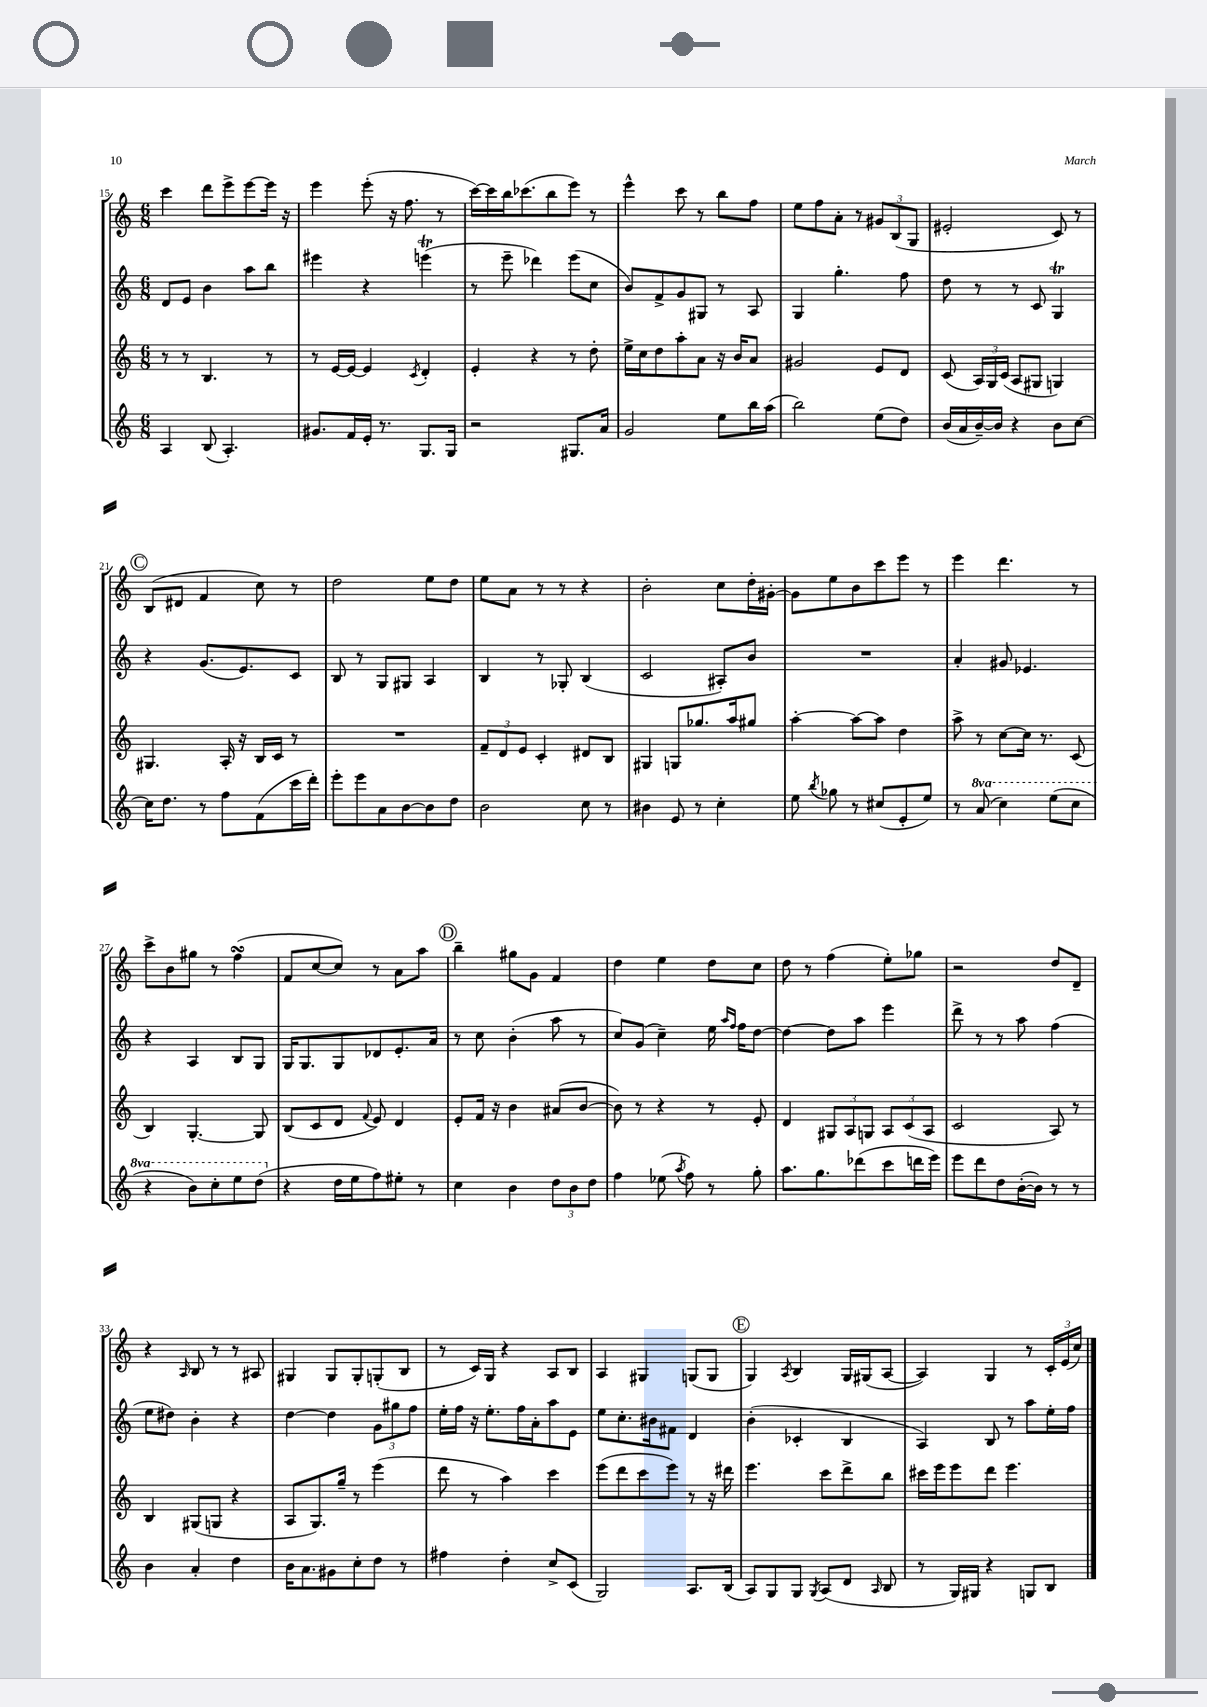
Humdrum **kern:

**kern	**kern	**kern	**kern
*part4	*part3	*part2	*part1
*staff4	*staff3	*staff2	*staff1
*clefG2	*clefG2	*clefG2	*clefG2
*k[]	*k[]	*k[]	*k[]
*M6/8	*M6/8	*M6/8	*M6/8
=15	=15	=15	=15
4A/	8r	8d/L	4ccc\
.	8r	8e/J	.
(8B/	4.B/	4b\	8ddd\L
4.A'/)	.	.	8eee^\
.	.	8aa\L	[8eee\
.	8r	8bb\J	16eee\Jk]
.	.	.	16r
=16	=16	=16	=16
8.g#X/L	8r	4eee#X\	4eee\
.	[16e/LL	.	.
16f/L	16e/JJ_	.	.
16e'/JJ	4e/]	4r	(8eee'\
8.r	.	.	.
.	.	.	16r
.	.	.	8.ff\
.	8qc/	.	.
8.G/L	4d'/	(4eeent\	.
.	.	.	8r
16G/Jk	.	.	.
=17	=17	=17	=17
2r	4e'/	8r	[16ccc\LL)
.	.	.	16ccc\]
.	.	8eee~\	16bb\J
.	.	.	(8.ccc-X\
.	4r	4ddd-X\)	.
.	.	.	8bb\
8.G#X/L	8r	(8eee\L	8eee\J)
.	8dd'\	8cc\J	8r
16a/Jk	.	.	.
=18	=18	=18	=18
2g/	16ee^\LL	8b/L)	4eee^^\
.	16cc\J	.	.
.	8dd\	8f^/	.
.	8aa'\	8g/	8ccc\
.	8a\J	8G#X/J	8r
8ee\L	16r	8r	8bb\L
.	16b/KL	.	.
16bb\L	8a/J	8A/	8ff\J
(16aa\JJ	.	.	.
=19	=19	=19	=19
2bb\)	2g#X/	4G/	8ee\L
.	.	.	8ff\
.	.	4.gg'\	8a'\J
.	.	.	8r
(8ee\L	8e/L	.	12g#X/L
.	.	.	(12B/
8dd\J)	8d/J	8ff\	.
.	.	.	12G/J
=20	=20	=20	=20
(16b/LL	(8c/	8dd\	2e#X'/
16a/	.	.	.
[16b~/)	24A/LL)	8r	.
.	24G/	.	.
16b/JJ]	.	.	.
.	(24c/JJ	.	.
4r	8A/L	8r	.
.	8G#X/J	8c/	.
8b\L	4Gn/)	4GT/	8c/)
[8cc\J	.	.	8r
!!LO:LB:g=z
!!LO:REH:place=s1:t=C
=21	=21	=21	=21
16cc\KL]	4.G#X/	4r	(8B/L
8.dd\J	.	.	.
.	.	.	8d#X/J
8r	.	(8.g/L	4f/
8ff\L	16A'/	.	.
.	16r	8.e/)	.
(8f\	16B/LL	.	8cc\)
.	16c/JJ	.	.
16ccc\L	8r	8c/J	8r
16ddd'\JJ)	.	.	.
=22	=22	=22	=22
8eee'\L	2.r	8B/	2dd\
8eee\	.	8r	.
8a\	.	8G/L	.
[8b\	.	8G#X/J	.
8b\]	.	4A/	8ee\L
8dd\J	.	.	8dd\J
=23	=23	=23	=23
2b\	12f~/L	4B/	8ee\L
.	12d/	.	.
.	.	.	8a\J
.	12e/J	.	.
.	4c'/	8r	8r
.	.	8G-X'/	8r
8cc\	8d#X/L	(4B/	4r
8r	8B/J	.	.
=24	=24	=24	=24
4b#X\	4G#X/	2c/	2b'\
8e/	8Gn/L	.	.
8r	8.gg-X/	.	.
4cc'\	.	8A#X'/L)	8cc\L
.	16aa/k	.	.
.	8gg#X/J	8b/J	16dd'\L
.	.	.	[16g#X'\JJ
=25	=25	=25	=25
8ee\	[4aa'\	2.r	8g#\L]
8qbb/	.	.	.
8gg-X\	.	.	8ee\
8r	8aa\L_	.	8b\
(8cc#X/L	8aa\J]	.	8ccc\
8e'/	4dd\	.	8eee\J
8ee/J)	.	.	8r
=26	=26	=26	=26
8r	8aa^\	4a'/	4eee\
*8va	*	*	*
(8aa/	8r	.	.
4ccc\)	[8cc\L	8g#X/	4.ddd\
.	16cc\Jk]	4.e-X/	.
.	8.r	.	.
(8eee\L	.	.	.
8ccc\J	(8c/	.	8r
!!LO:LB:g=z
=27	=27	=27	=27
4r	4B/)	4r	8ccc^\L
.	.	.	8b\
8bb\L)	[4.G'/	4A/	8gg#X\J
8ccc'\	.	.	8r
8eee\	.	8B/L	(4ffsSSs\
(8ddd\J	8G/]	8G/J	.
=28	=28	=28	=28
*X8va	*	*	*
4r	(8B/L	16G/KL	8f/L
.	.	8.G/	.
.	8c/	.	[8cc/
16dd\LL	8d/J	8G/	8cc/J])
16ee\J	.	.	.
.	8qqf/	.	.
8ff\)	8e/)	8d-X/	8r
8ee#X'\J	4d/	8.e'/	8a\L
8r	.	.	8aa\J
.	.	16a/Jk	.
!!LO:REH:place=s1:t=D
=29	=29	=29	=29
4cc\	8e'/L	8r	4bb~\
.	16f/Jk	8cc\	.
.	16r	.	.
4b\	4b\	(4b'\	8gg#X\L
.	.	.	8g\J
12dd\L	(8a#X/L	8aa\	4f/
12b\	.	.	.
.	[8b/J	8r	.
12dd\J	.	.	.
=30	=30	=30	=30
4ff\	8b\])	8cc/L)	4dd\
.	8r	(8g/J	.
(8ee-X\	4r	4cc~\)	4ee\
8qaa/	.	.	.
8ff\)	.	.	.
8r	8r	16ee\	8dd\L
.	.	16qqaa/LL	.
.	.	16qqff/JJ	.
.	.	16ff\KL	.
8gg'\	8e'/	[8dd\J	8cc\J
=31	=31	=31	=31
8.aa\L	4d/	4dd\_	8dd\
.	.	.	8r
8.gg\	.	.	.
.	12G#X/L	8dd\L]	(4ff\
.	12A/	.	.
(8ddd-X\	.	8aa\J	.
.	12Gn/J	.	.
8ccc\	12A/L	4eee\	8ee'\L)
.	(12c/	.	.
16dddn\L	.	.	8gg-X\J
.	12A/J	.	.
16eee\JJ)	.	.	.
=32	=32	=32	=32
8eee\L	2c/	8ddd^\	2r
8ddd\	.	8r	.
8dd\	.	8r	.
([16b'\L	.	8aa\	.
16b\JJ])	.	.	.
8r	8A/)	(4ff\	8dd/L
8r	8r	.	8d~/J
!!LO:LB:g=z
=33	=33	=33	=33
4b\	4B/	8ee\L	4r
.	.	8dd#X\J)	.
.	.	.	16qqA/
4a'/	(8G#X/L	4b'\	8B/
.	8Gn/J	.	8r
4dd\	4r	4r	8r
.	.	.	8A#X/
=34	=34	=34	=34
16b\KL	8A/L	[4dd\	4G#X/
8.a\	.	.	.
.	8.G/)	.	.
8g#X\	.	4dd\]	8G#/L
.	16gg~/Jk	.	.
8cc'\	8r	.	8G#'/
8dd\J	(4eee\	12g\L	(8Gn'/
.	.	12gg#X\	.
8r	.	.	8B/J
.	.	12ff\J	.
=35	=35	=35	=35
4ff#X\	8ddd\	16ee'\LL	8r
.	.	16ff\JJ	.
.	8r	16r	16c/LL)
.	.	8.ee'\L	16G/JJ
4dd'\	4aa\)	.	4r
.	.	16ff\L	.
.	.	16a'\J	.
8cc^/L	4ccc\	8aa\	8A/L
(8c/J	.	8e\J	8B/J
=36	=36	=36	=36
2G/)	(8eee\L	8ee\L	4A/
.	8ddd\	8.cc'\	.
.	8ccc\	.	4G#X/
.	.	16b#X\k	.
.	8eee\J)	8f#X\J	.
8.A/L	8r	4d/	(8Gn/L
.	16r	.	8G/J
(16B/Jk	16ddd#X\	.	.
!!LO:REH:place=s1:t=E
=37	=37	=37	=37
8A/L)	4.eee\	(4b'\	4G/)
8G/	.	.	.
.	.	.	8qA/
8G/J	.	4c-X'/	4B/
8qG/	.	.	.
(8A/L	8ccc\L	.	.
8d/J	8ddd^\	4B/	16G/LL
.	.	.	(16G#X/J
16qqA/	.	.	.
8B/	8bb\J	.	[8A/J
=38	=38	=38	=38
8r	16ccc#X\LL	4A/)	4A/])
.	16eee\J	.	.
16G/LL)	8eee\	.	.
16G#X/JJ	.	.	.
4r	8ddd\J	8B/	4G/
.	4.eee\	8r	.
8Gn/L	.	8aa\L	8r
8B/J	.	16ee'\L	24c'/LL
.	.	.	(24e/
.	.	16ff\JJ	.
.	.	.	24cc/JJ)
==	==	==	==
*-	*-	*-	*-
